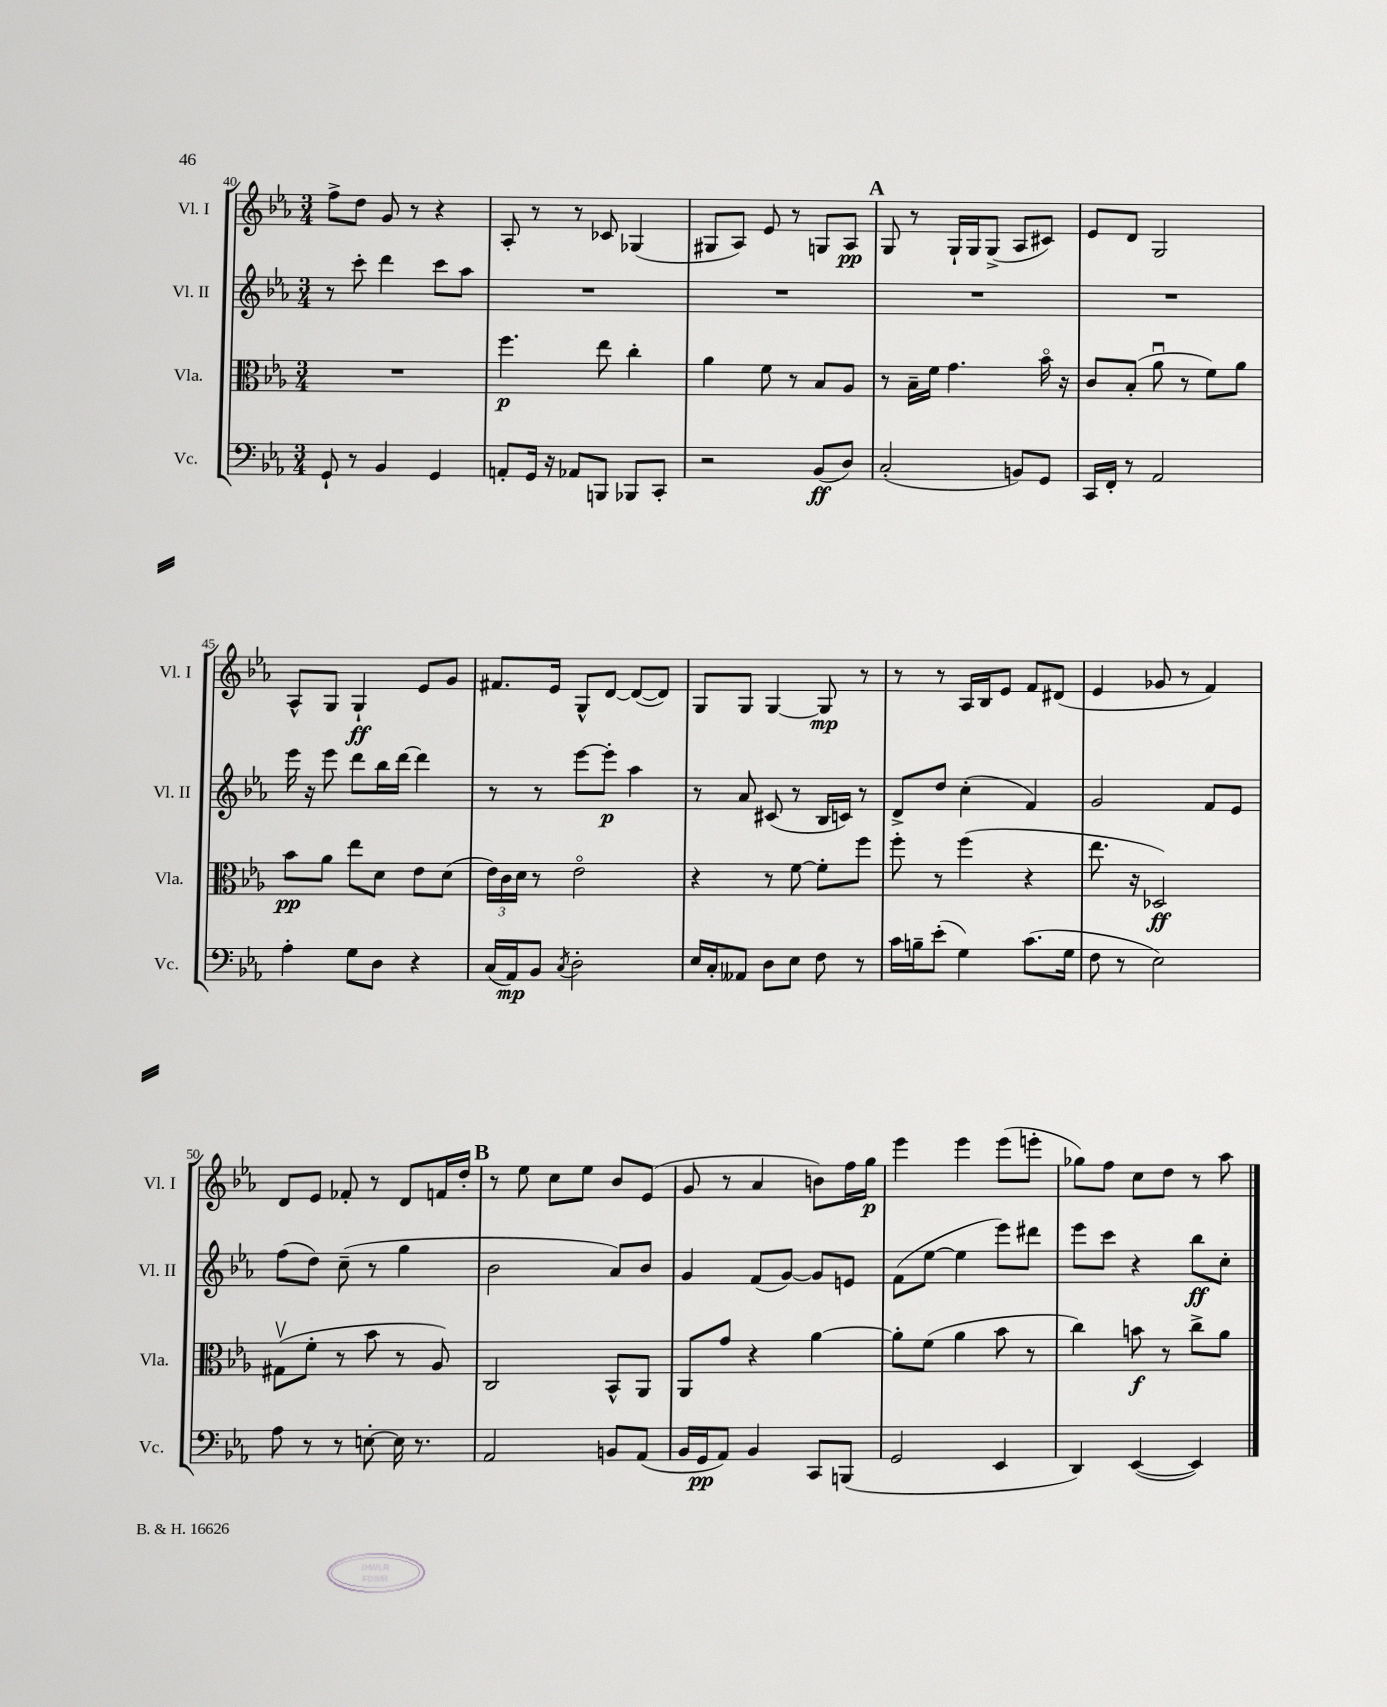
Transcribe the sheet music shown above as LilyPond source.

<<
\new StaffGroup <<
\new Staff = "s0" \with { instrumentName = "Vl. I" shortInstrumentName = "Vl. I" } {
    \clef treble \key ees \major \numericTimeSignature \time 3/4
    \autoBeamOff f''8[-> d''8] g'8 r8 r4 |
    aes8-. r8 r8 ces'8 ges4( |
    gis8[ aes8]) ees'8 r8 g8[ aes8]\pp |
    \mark \markup { \bold "A" } g8 r8 g16[-! g16 g8]->( aes8[ cis'8]) |
    ees'8[ d'8] g2 |
    aes8[-^ g8] g4-!\ff ees'8[ g'8] |
    fis'8.[ ees'16] g8[-^ d'8]~ d'8[~( d'8]) |
    g8[ g8] g4~ g8\mp r8 |
    r8 r8 aes16[ bes16 ees'8] f'8[ dis'8]( |
    ees'4 ges'8 r8 f'4) |
    d'8[ ees'8] fes'8-. r8 d'8[ f'16 d''16]-. |
    \mark \markup { \bold "B" } r8 ees''8 c''8[ ees''8] bes'8[ ees'8]( |
    g'8 r8 aes'4 b'8[) f''16 g''16]\p |
    ees'''4 ees'''4 ees'''8[( e'''8]-. |
    ges''8[) f''8] c''8[ d''8] r8 aes''8 \bar "|." |
}
\new Staff = "s1" \with { instrumentName = "Vl. II" shortInstrumentName = "Vl. II" } {
    \clef treble \key ees \major \numericTimeSignature \time 3/4
    \autoBeamOff r8 c'''8-. d'''4 c'''8[ aes''8] |
    R2. |
    R2. |
    \mark \markup { \bold "A" } R2. |
    R2. |
    ees'''16 r16 ees'''8 d'''8[ bes''16 d'''16]~ d'''4 |
    r8 r8 ees'''8[~ ees'''8]-.\p aes''4 |
    r8 aes'8 cis'8( r8 bes16[ c'16]) r8 |
    d'8[-> d''8] c''4-.( f'4) |
    g'2 f'8[ ees'8] |
    f''8[( d''8]) c''8--( r8 g''4 |
    \mark \markup { \bold "B" } bes'2 aes'8[) bes'8] |
    g'4 f'8[( g'8]~) g'8[ e'8] |
    f'8[( ees''8]~ ees''4 ees'''8[) dis'''8] |
    ees'''8[ c'''8] r4 bes''8[\ff c''8]-. \bar "|." |
}
\new Staff = "s2" \with { instrumentName = "Vla." shortInstrumentName = "Vla." } {
    \clef alto \key ees \major \numericTimeSignature \time 3/4
    \autoBeamOff R2. |
    f''4.\p ees''8 c''4-. |
    aes'4 f'8 r8 bes8[ aes8] |
    \mark \markup { \bold "A" } r8 bes16[-- f'16] g'4. bes'16\flageolet r16 |
    c'8[ bes8]-.( aes'8\downbow r8 f'8[) aes'8] |
    bes'8[\pp aes'8] ees''8[ d'8] ees'8[ d'8]( |
    \tuplet 3/2 { ees'16[) c'16 d'16] } r8 ees'2\flageolet |
    r4 r8 f'8~ f'8[-. f''8] |
    f''8-. r8 f''4( r4 |
    ees''8. r16 des2\ff) |
    gis8[\upbow( f'8]-. r8 bes'8 r8 aes8) |
    \mark \markup { \bold "B" } c2 bes,8[-^ aes,8] |
    aes,8[ g'8] r4 aes'4~ |
    aes'8[-. f'8]( aes'4 bes'8 r8 |
    c''4) b'8\f r8 c''8[-> aes'8] \bar "|." |
}
\new Staff = "s3" \with { instrumentName = "Vc." shortInstrumentName = "Vc." } {
    \clef bass \key ees \major \numericTimeSignature \time 3/4
    \autoBeamOff g,8-! r8 bes,4 g,4 |
    a,8[-. g,16] r16 aes,8[ b,,8] bes,,8[ c,8]-. |
    r2 bes,8[\ff( d8]) |
    \mark \markup { \bold "A" } c2-.( b,8[) g,8] |
    c,16[ f,16]-. r8 aes,2 |
    aes4-. g8[ d8] r4 |
    c16[( aes,16\mp) bes,8] \acciaccatura { c8 } d2-. |
    ees16[ c16-. aeses,8] d8[ ees8] f8 r8 |
    c'16[ b16-- ees'8]-.( g4) c'8.[( g16] |
    f8 r8 ees2) |
    aes8 r8 r8 e8~-. e16 r8. |
    \mark \markup { \bold "B" } aes,2 b,8[ aes,8]( |
    bes,16[ g,16\pp aes,8]) bes,4 c,8[ b,,8]( |
    g,2 ees,4 |
    d,4) ees,4~( ees,4) \bar "|." |
}
>>
>>
\layout { \context { \Score currentBarNumber = #40 } }
